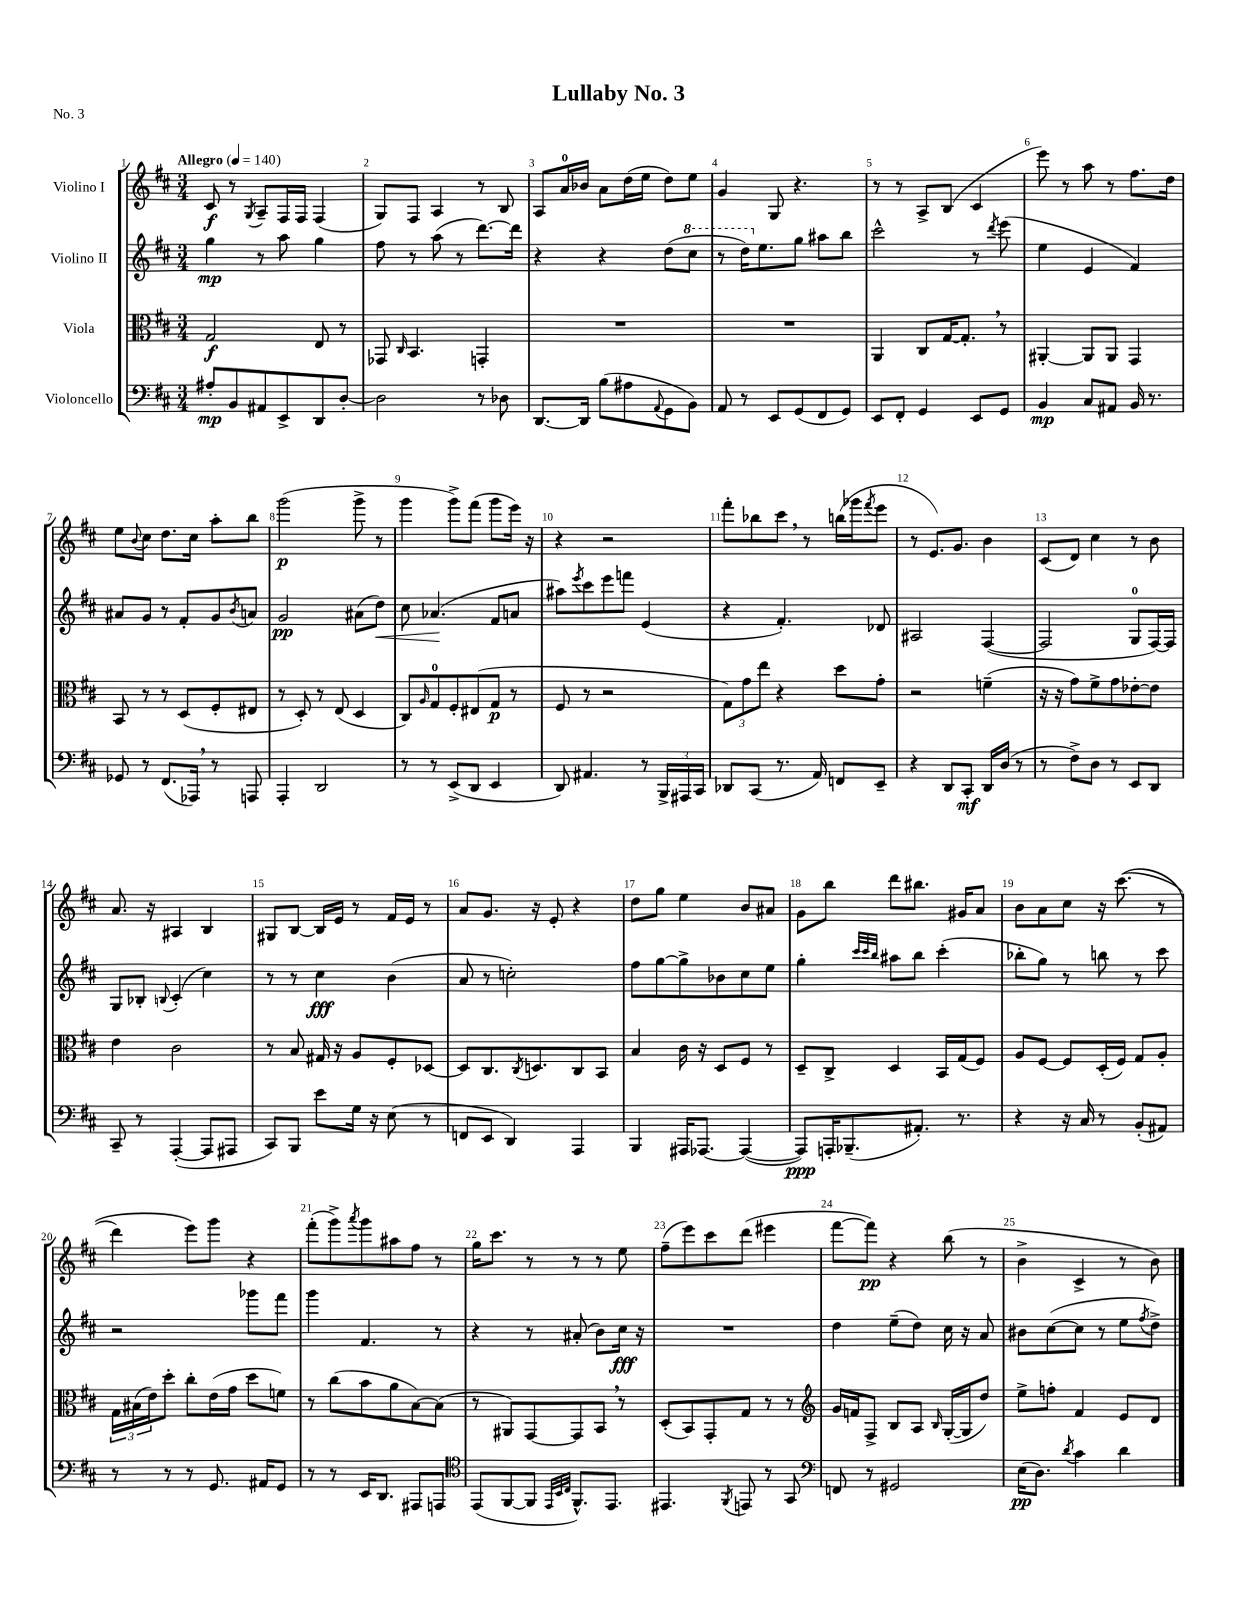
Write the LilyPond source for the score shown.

\header { title = "Lullaby No. 3" piece = "No. 3" }
<<
\new StaffGroup <<
\new Staff = "s0" \with { instrumentName = "Violino I" } {
    \clef treble \key d \major \numericTimeSignature \time 3/4 \tempo "Allegro" 4 = 140
    cis'8\f r8 \acciaccatura { g8 } a8-- fis16 fis16 fis4( |
    g8) fis8 a4 r8 b8 |
    a8 a'16-0 bes'16 a'8 d''16( e''16 d''8) e''8 |
    g'4 g8 r4. |
    r8 r8 a8-> b8( cis'4 |
    e'''8) r8 a''8 r8 fis''8. d''16 |
    e''8 \appoggiatura { b'8 } cis''8 d''8. cis''16 a''8-. b''8 |
    g'''2\p( g'''8-> r8 |
    g'''4 g'''8->) fis'''8( g'''8 e'''16) r16 |
    r4 r2 |
    fis'''8-. bes''8 cis'''8 \breathe r8 b''16( ges'''16 \acciaccatura { fis'''8 } e'''8 |
    r8 e'8.) g'8. b'4 |
    cis'8( d'8) cis''4 r8 b'8 |
    a'8. r16 ais4 b4 |
    gis8 b8~ b16 e'16 r8 fis'16 e'16 r8 |
    a'8 g'8. r16 e'8-. r4 |
    d''8 g''8 e''4 b'8 ais'8 |
    g'8 b''8 d'''8 bis''8. gis'16 a'8 |
    b'8 a'8 cis''8 r16 cis'''8.(\( r8 |
    d'''4) e'''8\) g'''8 r4 |
    fis'''8-.( g'''8->) \acciaccatura { a'''8 } g'''8 ais''8 fis''8 r8 |
    g''16 cis'''8. r8 r8 r8 e''8 |
    fis''8--( e'''8) cis'''8 d'''8( eis'''4 |
    fis'''8~ fis'''8\pp) r4 b''8( r8 |
    b'4-> cis'4-> r8 b'8) \bar "|." |
}
\new Staff = "s1" \with { instrumentName = "Violino II" } {
    \clef treble \key d \major \numericTimeSignature \time 3/4
    g''4\mp r8 a''8 g''4 |
    fis''8 r8 a''8( r8 d'''8.~) d'''16 |
    r4 r4 d''8( \ottava #1 cis'''8 |
    r8 d'''16) \ottava #0 e''8. g''8 ais''8 b''8 |
    cis'''2-^ r8 \acciaccatura { d'''8 } e'''8( |
    e''4 e'4 fis'4) |
    ais'8 g'8 r8 fis'8-. g'8 \acciaccatura { b'8 } a'8 |
    g'2\pp ais'8( d''8\<) |
    cis''8 aes'4.\!( fis'8 a'8 |
    ais''8) \acciaccatura { e'''8 } cis'''8 e'''8 f'''8 e'4( |
    r4 fis'4.-.) des'8 |
    ais2 fis4~( |
    fis2 g8-0 fis16~) fis16 |
    g8 bes8-. \appoggiatura { b8 } cis'4-.( cis''4) |
    r8 r8 cis''4\fff b'4( |
    a'8 r8 c''2-.) |
    fis''8 g''8~ g''8-> bes'8 cis''8 e''8 |
    g''4-. \grace { cis'''32 cis'''32 b''32 } ais''8 b''8 cis'''4-.( |
    bes''8-. g''8) r8 b''8 r8 cis'''8 |
    r2 ges'''8 fis'''8 |
    g'''4 fis'4. r8 |
    r4 r8 ais'8-.( b'8) cis''16\fff r16 |
    R2. |
    d''4 e''8--( d''8) cis''16 r16 a'8 |
    bis'8 cis''8~( cis''8 r8 e''8 \acciaccatura { fis''8 } d''8->) \bar "|." |
}
\new Staff = "s2" \with { instrumentName = "Viola" } {
    \clef alto \key d \major \numericTimeSignature \time 3/4
    g2\f e8 r8 |
    ges,8 \grace { cis16 } b,4. g,4-. |
    R2. |
    R2. |
    a,4 cis8 g16~ g8.-. \breathe r8 |
    ais,4~-. ais,8 ais,8 g,4 |
    b,8 r8 r8 d8( fis8-. eis8 |
    r8 d8-.) r8 e8( d4 |
    cis8) \grace { a16 } g8-0 fis8-. eis8( g8\p r8 |
    fis8 r8 r2 |
    \tuplet 3/2 { g8) g'8 e''8 } r4 d''8 g'8-. |
    r2 f'4--( |
    r16 r16 g'8) fis'8-> g'8 ees'8~-. ees'8 |
    e'4 cis'2 |
    r8 b8 gis16 r16 a8 fis8-. des8~ |
    des8 cis8. \acciaccatura { cis8 } d8. cis8 b,8 |
    b4 cis'16 r16 d8 fis8 r8 |
    d8-- cis8-> d4 b,16 g16( fis8) |
    a8 fis8~ fis8 d16-.( fis16) g8 a8-. |
    \tuplet 3/2 { g16 bis16( e'16) } d''8-. cis''8-. e'16( g'16 d''8 f'8) |
    r8 cis''8( b'8 a'8 b8~) b8( |
    r8 ais,8) g,8~ g,8 b,8 \breathe r8 |
    d8-.( b,8) g,8-. g8 r8 r8 |
    \clef treble g'16 f'16 fis8-> b8 a8 \grace { b16 } g16~-.( g16 d''8) |
    e''8-> f''8-. fis'4 e'8 d'8 \bar "|." |
}
\new Staff = "s3" \with { instrumentName = "Violoncello" } {
    \clef bass \key d \major \numericTimeSignature \time 3/4
    ais8-.\mp b,8 ais,8 e,8-> d,8 d8~-. |
    d2 r8 des8 |
    d,8.~ d,16 b8( ais8 \appoggiatura { a,8 } g,8 b,8) |
    a,8 r8 e,8 g,8( fis,8 g,8) |
    e,8 fis,8-. g,4 e,8 g,8 |
    b,4\mp cis8 ais,8 b,16 r8. |
    ges,8 r8 fis,8.( aes,,16) \breathe r8 a,,8 |
    a,,4-. d,2 |
    r8 r8 e,8->( d,8 e,4 |
    d,8) ais,4. r8 \tuplet 3/2 { b,,16-> ais,,16 cis,16 } |
    des,8 cis,8( r8. a,16) f,8 e,8-- |
    r4 d,8 cis,8-.\mf d,16 d16( r8 |
    r8 fis8->) d8 r8 e,8 d,8 |
    cis,8-- r8 a,,4~-.( a,,8 ais,,8 |
    cis,8) b,,8 e'8 g16 r16 e8( r8 |
    f,8 e,8 d,4) a,,4 |
    b,,4 ais,,16 aes,,8.~ aes,,4~( |
    aes,,8\ppp) a,,16-. bes,,8.--( ais,8.-.) r8. |
    r4 r16 cis16 r8 b,8-.( ais,8) |
    r8 r8 r8 g,8. ais,16 g,8 |
    r8 r8 e,16 d,8. ais,,8 a,,8 |
    \clef tenor e,8( fis,8~ fis,8 \grace { e,32 b,32 cis32 } fis,8.-^) e,8. |
    eis,4. \acciaccatura { fis,8 } e,8 r8 g,8 |
    \clef bass f,8 r8 gis,2 |
    e16\pp( d8.) \acciaccatura { d'8 } cis'4 d'4 \bar "|." |
}
>>
>>
\layout { \context { \Score \override BarNumber.break-visibility = ##(#f #t #t) barNumberVisibility = #all-bar-numbers-visible } }
